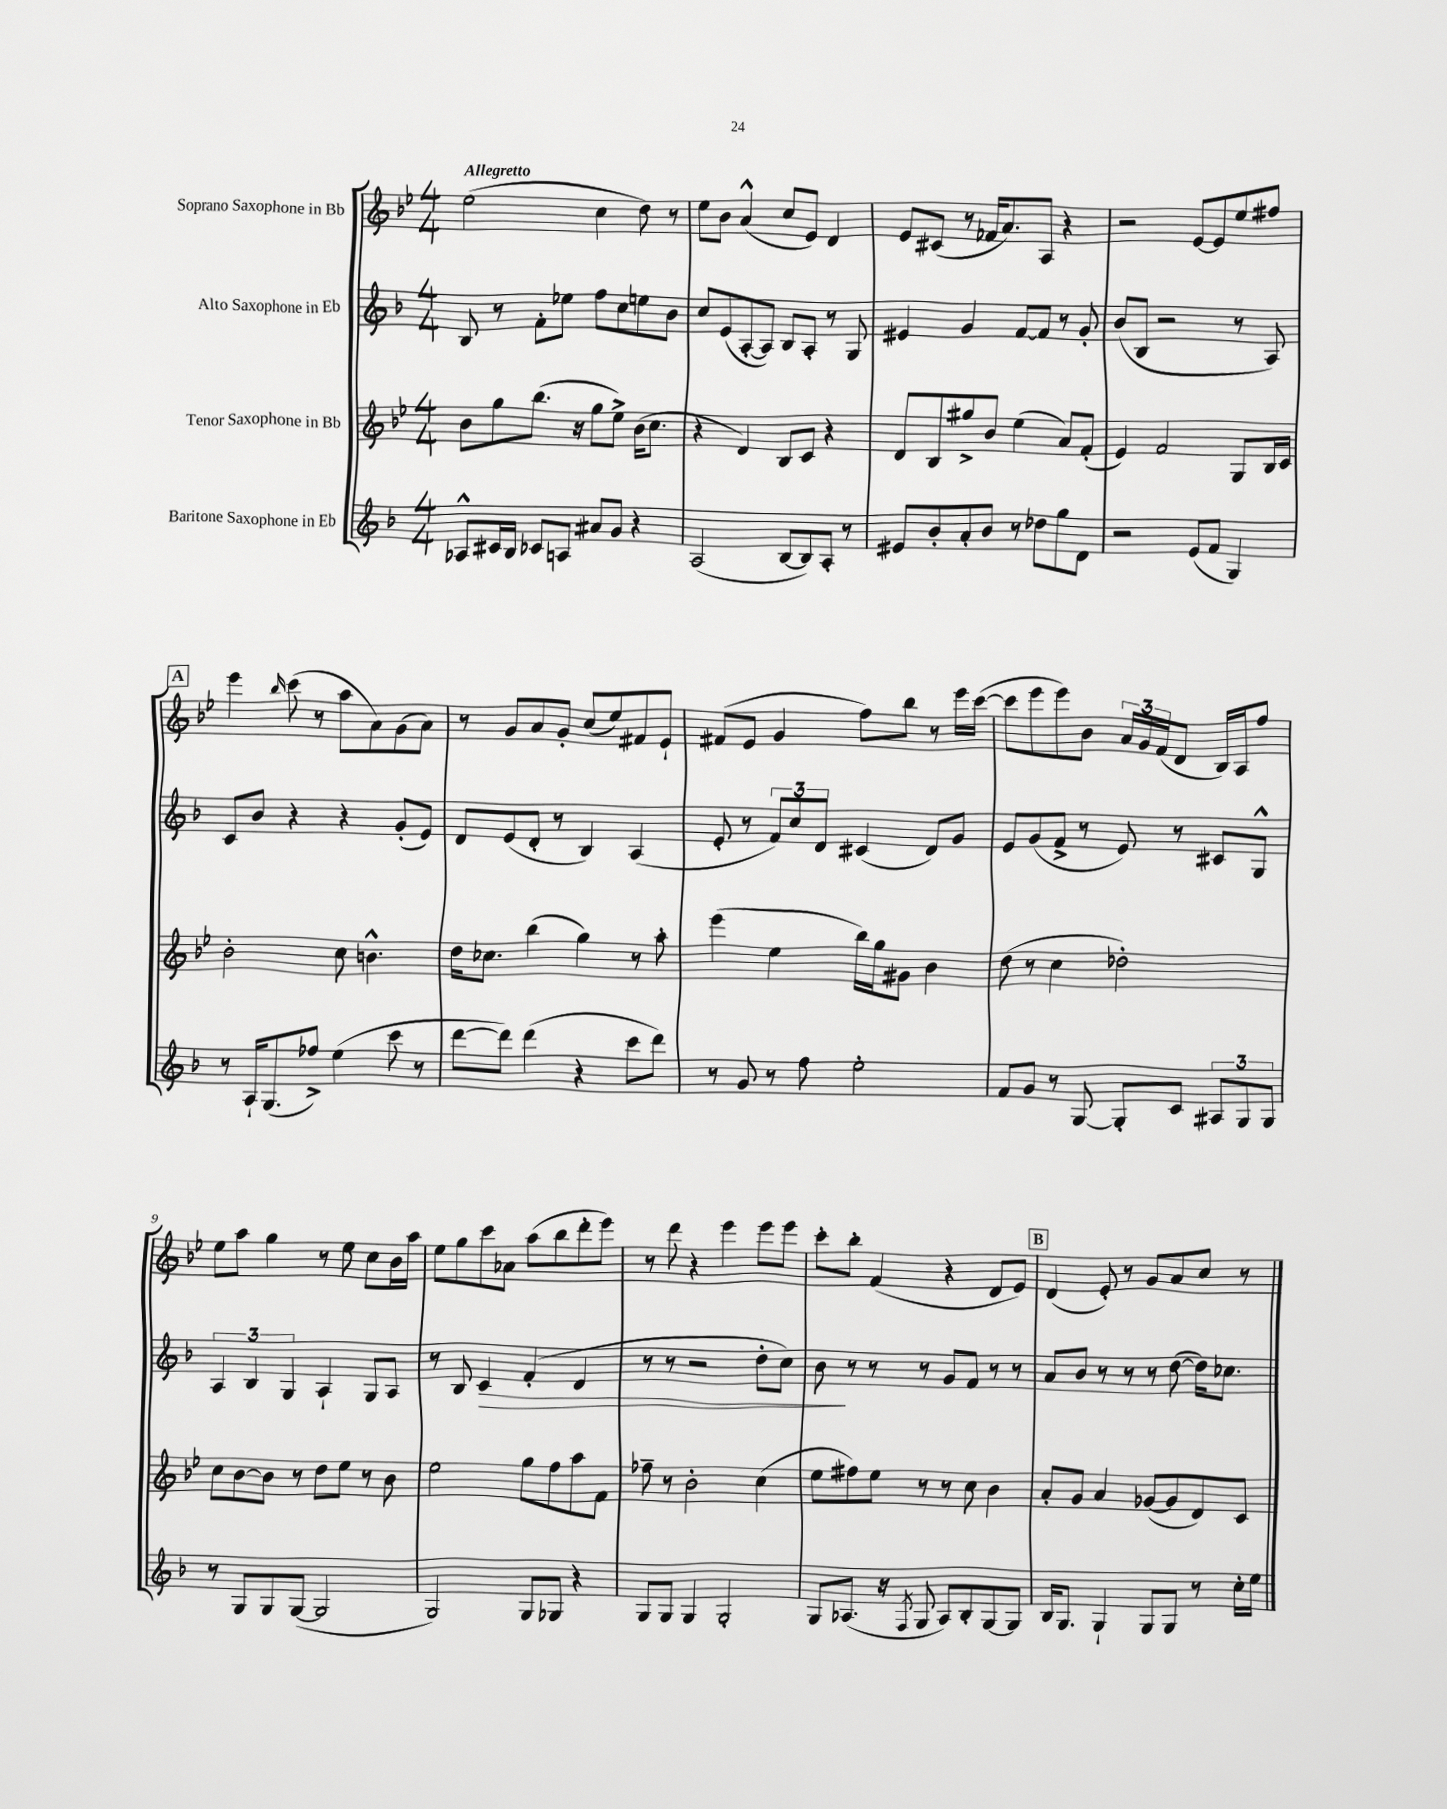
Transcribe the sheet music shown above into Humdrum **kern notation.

**kern	**kern	**kern	**kern
*staff4	*staff3	*staff2	*staff1
*clefG2	*clefG2	*clefG2	*clefG2
*k[b-]	*k[b-e-]	*k[b-]	*k[b-e-]
*M4/4	*M4/4	*M4/4	*M4/4
8A-^^/L	8b-\L	8B-/	(2ee-\
16c#/L	8gg\	8r	.
16B-/JJ	.	.	.
8c-/L	(8.bb-\J	8f'\L	.
8A/J	.	8ee-\J	.
.	16r	.	.
8a#/L	8gg\L	8ff\L	4cc\
8g/J	8ee-^\J)	8cc\	.
4r	(16b-\LK	8ee\	8dd\)
.	8.cc\J	.	.
.	.	8b-\J	8r
=	=	=	=
(2A/	4r	8cc/L	8ee-\L
.	.	(8e/	8b-\J
.	4d/)	[8A'/	(4a^^/
.	.	8A/]J)	.
[8B-/L	8B-/L	8B-/L	8cc/L
8B-/])	8c/J	8A'/J	8e-/J)
8A'/J	4r	8r	4d/
8r	.	8G/	.
=	=	=	=
8e#/L	8d/L	4e#/	8e-/L
8b-'/	8B-/	.	(8c#/J
8a'/	8gg#^/	4g/	8r
8b-/J	8b-/J	.	16f-/LK
.	.	.	8.a/)
8r	(4ee-\	[8f/L	.
8dd-\L	.	8f/]J	8A/J
8gg\	8a/L)	8r	4r
8d\J	(8f'/J	8g'/	.
=	=	=	=
2r	4e-/)	(8b-/L	2r
.	.	8B-/J	.
.	2f/	2r	.
(8e/L	.	.	[8e-/L
8f/J	.	.	8e-/]
4G/)	8G/L	8r	8ee-/
.	16B-/L	8A/)	8ff#/J
.	16c/JJ	.	.
=	=	=	=
8r	2b-'\	8c/L	4eee-\
16A`/LK	.	8b-/J	.
(8.G/	.	.	.
.	.	.	16qqbb-/
.	.	4r	(8ccc\
8ff-^/J)	.	.	8r
(4ee\	8cc\	4r	8aa\L
.	4.b^^\	.	8a\)
8ccc\	.	(8g'/L	(8g\
8r	.	8e/J)	8a\J)
=	=	=	=
[8ddd\L	16dd\LK	8d/L	8r
.	8.cc-\J	.	.
8ddd\]J)	.	(8e/	8g/L
(4ddd\	(4bb-\	8d'/J	8a/
.	.	8r	8g'/J
4r	4gg\)	4B-/)	(8cc/L
.	.	.	8ee-/)
8ccc\L	8r	(4A/	8f#/
8ddd\J)	8aa'\	.	8e-`/J
=	=	=	=
8r	(4eee-\	8e'/	(8f#/L
8g/	.	8r	8e-/J
8r	4ee-\	12f/L)	4g/
.	.	12cc/	.
8ff\	.	.	.
.	.	12d/J	.
2ee'\	16bb-\LL)	(4c#/	8ff\L)
.	16gg\J	.	.
.	8g#\J	.	8bb-\J
.	4b-\	8d/L)	8r
.	.	8g/J	16eee-\LL
.	.	.	([16ccc\JJ
=	=	=	=
8f/L	(8dd\	8e/L	8ccc\]L
8g/J	8r	(8g/	8eee-\
8r	4cc\	8f^/J	8eee-\)
[8G/	.	8r	8b-\J
8G'/]L	2dd-'\)	8e/)	24a/LL
.	.	.	24g/
.	.	.	(24f/J
8c/J	.	8r	8d/J
12A#/L	.	8c#/L	16B-/LL)
.	.	.	16A/J
12G/	.	.	.
.	.	8G^^/J	8ff/J
12G/J	.	.	.
=	=	=	=
8r	8cc\L	6A/	8ee-\L
8G/L	[8b-\	.	8aa\J
.	.	6B-/	.
8G/	8b-\]J	.	4gg\
.	.	6G/	.
([8G/J	8r	.	.
2G/]	8dd\L	4A`/	8r
.	8ee-\J	.	8ee-\
.	8r	8G/L	8cc\L
.	8b-\	8A/J	16b-\L
.	.	.	16aa\JJ
=	=	=	=
2G/)	2ee-\	8r	8ee-\L
.	.	8B-/	8gg\
.	.	4c/	8ccc\
.	.	.	8a-\J
8G/L	8gg\L	(4f'/	(8aa\L
8G-/J	8ff\	.	8bb-\
4r	8aa\	4d/	8ddd'\
.	8f\J	.	8eee-\J)
=	=	=	=
8G/L	8ff-~\	8r	8r
8G/J	8r	8r	8ddd\
4G/	2b-'\	2r	4r
2G'/	.	.	4eee-\
.	(4cc\	8dd'\L	8eee-\L
.	.	8cc\J)	8eee-\J
=	=	=	=
8G/L	8ee-\L	8b-\	8ccc'\L
(8.A-/J	8ff#\)	8r	8bb-'\J
.	8ee-\J	8r	(4f/
16r	.	.	.
8qF/	.	.	.
8G/	8r	8r	.
8A-/L)	8r	8g/L	4r
8B-'/	8cc\	8f/J	.
[8G/	4b-\	8r	8d/L
8G/]J	.	8r	8e-/J)
=	=	=	=
16B-/LK	8a'/L	8a/L	(4d/
8.G/J	.	.	.
.	8g/J	8b-/J	.
4G`/	4a/	8r	8e-'/)
.	.	8r	8r
8G/L	([8g-/L	8r	8g/L
8G/J	8g-/]	([8dd\	8a/
8r	8d/)	16dd\]LK)	8cc/J
.	.	8.cc-\J	.
16cc'\LL	8c/J	.	8r
16ee\JJ	.	.	.
==	==	==	==
*-	*-	*-	*-
